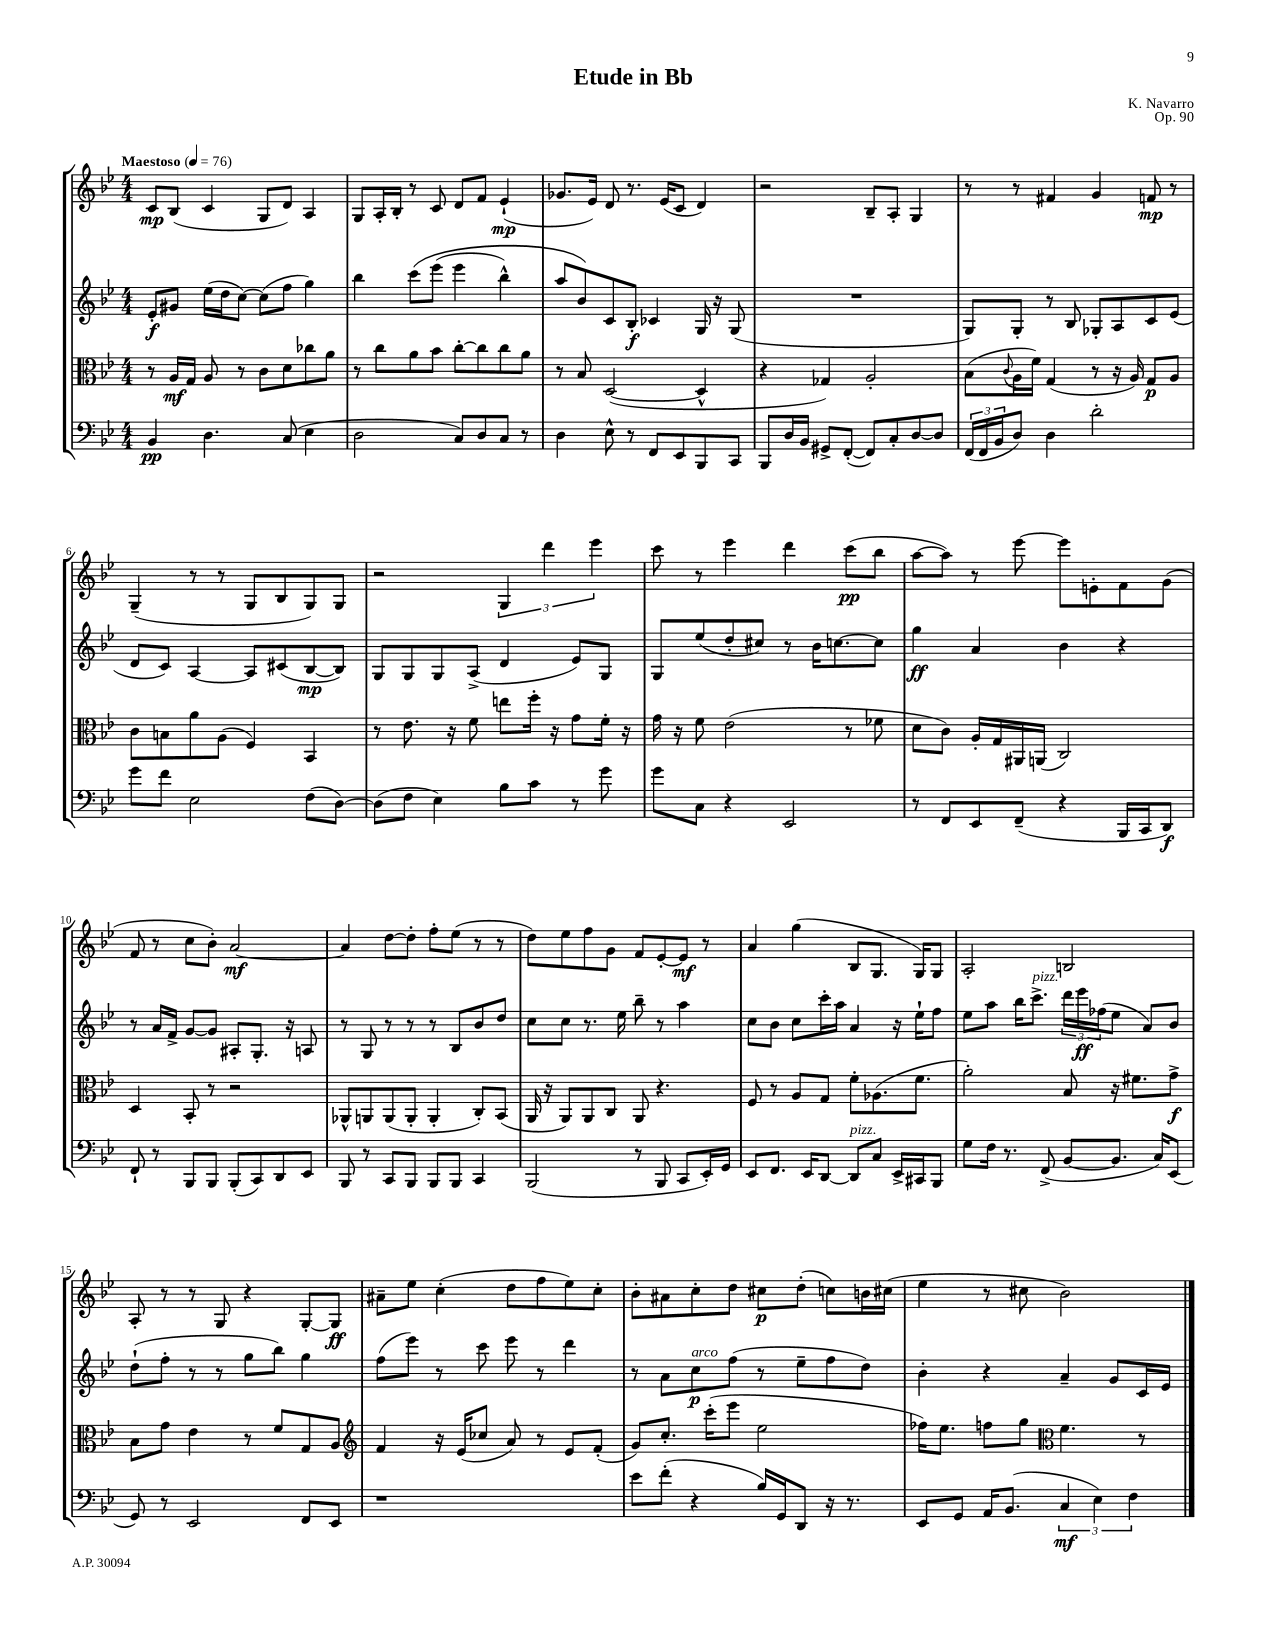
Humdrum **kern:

**kern	**kern	**kern	**kern
*staff4	*staff3	*staff2	*staff1
*clefF4	*clefC3	*clefG2	*clefG2
*k[b-e-]	*k[b-e-]	*k[b-e-]	*k[b-e-]
*M4/4	*M4/4	*M4/4	*M4/4
*MM76	*MM76	*MM76	*MM76
4BB-	8r	8e-'	8c
.	16A	8g#	(8B-
.	16G	.	.
4.D	8A	(16ee-	4c
.	.	16dd	.
.	8r	[8cc)	.
.	8c	(8cc]	8G
(8C	8d	8ff	8d)
4E-	8cc-	4gg)	4A
.	8a	.	.
=	=	=	=
2D	8r	4bb-	8G
.	8cc	.	16A'
.	.	.	16B-'
.	8a	&(8ccc	8r
.	8b-	(8eee-	8c
8C)	[8cc'	4eee-	8d
8D	8cc]	.	8f
8C	8cc	4bb-^^)	(4e-`
8r	8a	.	.
=	=	=	=
4D	8r	8aa	8.g-
.	8B-	8b-&)	.
.	.	.	16e-)
8E-^^	([2D	8c	8d
8r	.	8B-'	8.r
8FF	.	4c-	.
.	.	.	(16e-
8EE-	.	.	8c
8BBB-	4D^^]	16G	4d)
.	.	16r	.
8CC	.	(8G	.
=	=	=	=
8BBB-	4r	1r	2r
16D	.	.	.
16BB-	.	.	.
8GG#^	4G-)	.	.
([8FF'	.	.	.
8FF])	2A'	.	8B-~
8C'	.	.	8A'
[8D	.	.	4G
8D]	.	.	.
=	=	=	=
(24FF	(8B-	8G)	8r
24FF	.	.	.
24BB-	.	.	.
.	8qqc	.	.
8D)	16A	8G'	8r
.	16f)	.	.
4D	(4G	8r	4f#
.	.	8B-	.
2d'	8r	8G-'	4g
.	16r	8A	.
.	16A)	.	.
.	8G	8c	8f
.	8A	(8e-	8r
=	=	=	=
8g	8c	8d	(4G~
8f	8B	8c)	.
2E-	8a	[4A	8r
.	(8A	.	8r
.	4F)	8A]	8G
.	.	(8c#	8B-
(8F	4BB-	[8B-	8G)
[8D)	.	8B-])	8G
=	=	=	=
(8D]	8r	8G	2r
8F	8.e-	8G	.
4E-)	.	8G	.
.	16r	.	.
.	8f	(8A^	.
8B-	8ee	4d	6G
8c	16ff'	.	.
.	.	.	6ddd
.	16r	.	.
8r	8g	8e-)	.
.	.	.	6eee-
8g	16f'	8G	.
.	16r	.	.
=	=	=	=
8g	16g	8G	8ccc
.	16r	.	.
8C	8f	(8ee-	8r
4r	(2e-	8dd'	4eee-
.	.	8cc#)	.
2EE-	.	8r	4ddd
.	.	16b-	.
.	.	[8.cc	.
.	8r	.	(8ccc
.	8f-	8cc]	8bb-
=	=	=	=
8r	8d	4gg	[8aa
8FF	8c)	.	8aa])
8EE-	16A'	4a	8r
.	16G	.	.
(8FF~	16AA#	.	[8eee-
.	(16AA	.	.
4r	2C)	4b-	8eee-]
.	.	.	8e'
16BBB-	.	4r	8f
16CC	.	.	.
8DD)	.	.	(8g
=	=	=	=
8FF`	4D	8r	8f
8r	.	16a	8r
.	.	16f^	.
8BBB-	8BB-'	[8g	8cc
8BBB-	8r	8g]	8b-')
(8BBB-'	2r	8A#'	[2a
8CC)	.	8.G'	.
8DD	.	.	.
.	.	16r	.
8EE-	.	8A	.
=	=	=	=
8BBB-	8AA-^^	8r	4a]
8r	8AA	8G	.
8CC	(8AA	8r	[8dd
8BBB-	8AA'	8r	8dd']
8BBB-	4AA'	8r	8ff'
8BBB-	.	8B-	(8ee-
4CC	8C')	8b-	8r
.	(8BB-	8dd	8r
=	=	=	=
(2BBB-	16AA	8cc	8dd)
.	16r	.	.
.	8AA)	8cc	8ee-
.	8AA	8.r	8ff
.	8C	.	8g
.	.	16ee-	.
8r	8AA	8bb-~	8f
8BBB-	4.r	8r	[8e-'
8CC	.	4aa	8e-]
16EE-')	.	.	8r
16GG	.	.	.
=	=	=	=
8EE-	8F	8cc	4a
8.FF	8r	8b-	.
.	8A	8cc	(4gg
16EE-	.	.	.
[8DD	8G	16ccc'	.
.	.	16aa	.
8DD]	8f'	4a	8B-
8C	(8.A-	.	8.G
16EE-^	.	16r	.
16CC#	8.f	16ee-`	16G)
8BBB-	.	8ff	8G
=	=	=	=
8G	2a')	8ee-	2A'
16F	.	8aa	.
8.r	.	.	.
.	.	16bb-	.
.	.	8.ccc^	.
(8FF^	.	.	.
[8BB-	8B-	24ddd	2B
.	.	24eee-	.
.	.	(24ff-	.
8.BB-]	16r	8ee-	.
.	8.f#	.	.
.	.	8a)	.
16C)	.	.	.
(8EE-	8g^	8b-	.
=	=	=	=
8GG)	8B-	(8dd`	8A'
8r	8g	8ff'	8r
2EE-	4e-	8r	8r
.	.	8r	8G
.	8r	8gg	4r
.	8f	8bb-)	.
8FF	8G	4gg	[8G'
8EE-	8A	.	8G]
=	=	=	=
*	*clefG2	*	*
1r	4f	(8ff	8a#~
.	.	8eee-)	8ee-
.	16r	8r	(4cc'
.	(16e-	.	.
.	8cc-	8ccc	.
.	8a)	8eee-	8dd
.	8r	8r	8ff
.	8e-	4ddd	8ee-)
.	(8f'	.	8cc'
=	=	=	=
8e-	8g)	8r	8b-'
(8f'	8.cc'	8a	8a#
4r	.	8cc	8cc'
.	(16ccc'	.	.
.	8eee-	(8ff	8dd
16B-)	2ee-	8r	8cc#
16GG	.	.	.
8DD	.	8ee-~	(8dd'
16r	.	8ff	8cc)
8.r	.	.	.
.	.	8dd)	16b
.	.	.	(16cc#
=	=	=	=
8EE-	16ff-)	4b-'	4ee-
.	8.ee-	.	.
8GG	.	.	.
16AA	8ff	4r	8r
(8.BB-	.	.	.
.	8gg	.	8cc#
*	*clefC3	*	*
6C	4.f	4a~	2b-)
6E-)	.	.	.
.	.	8g	.
6F	.	.	.
.	8r	16c	.
.	.	16e-	.
==	==	==	==
*-	*-	*-	*-
